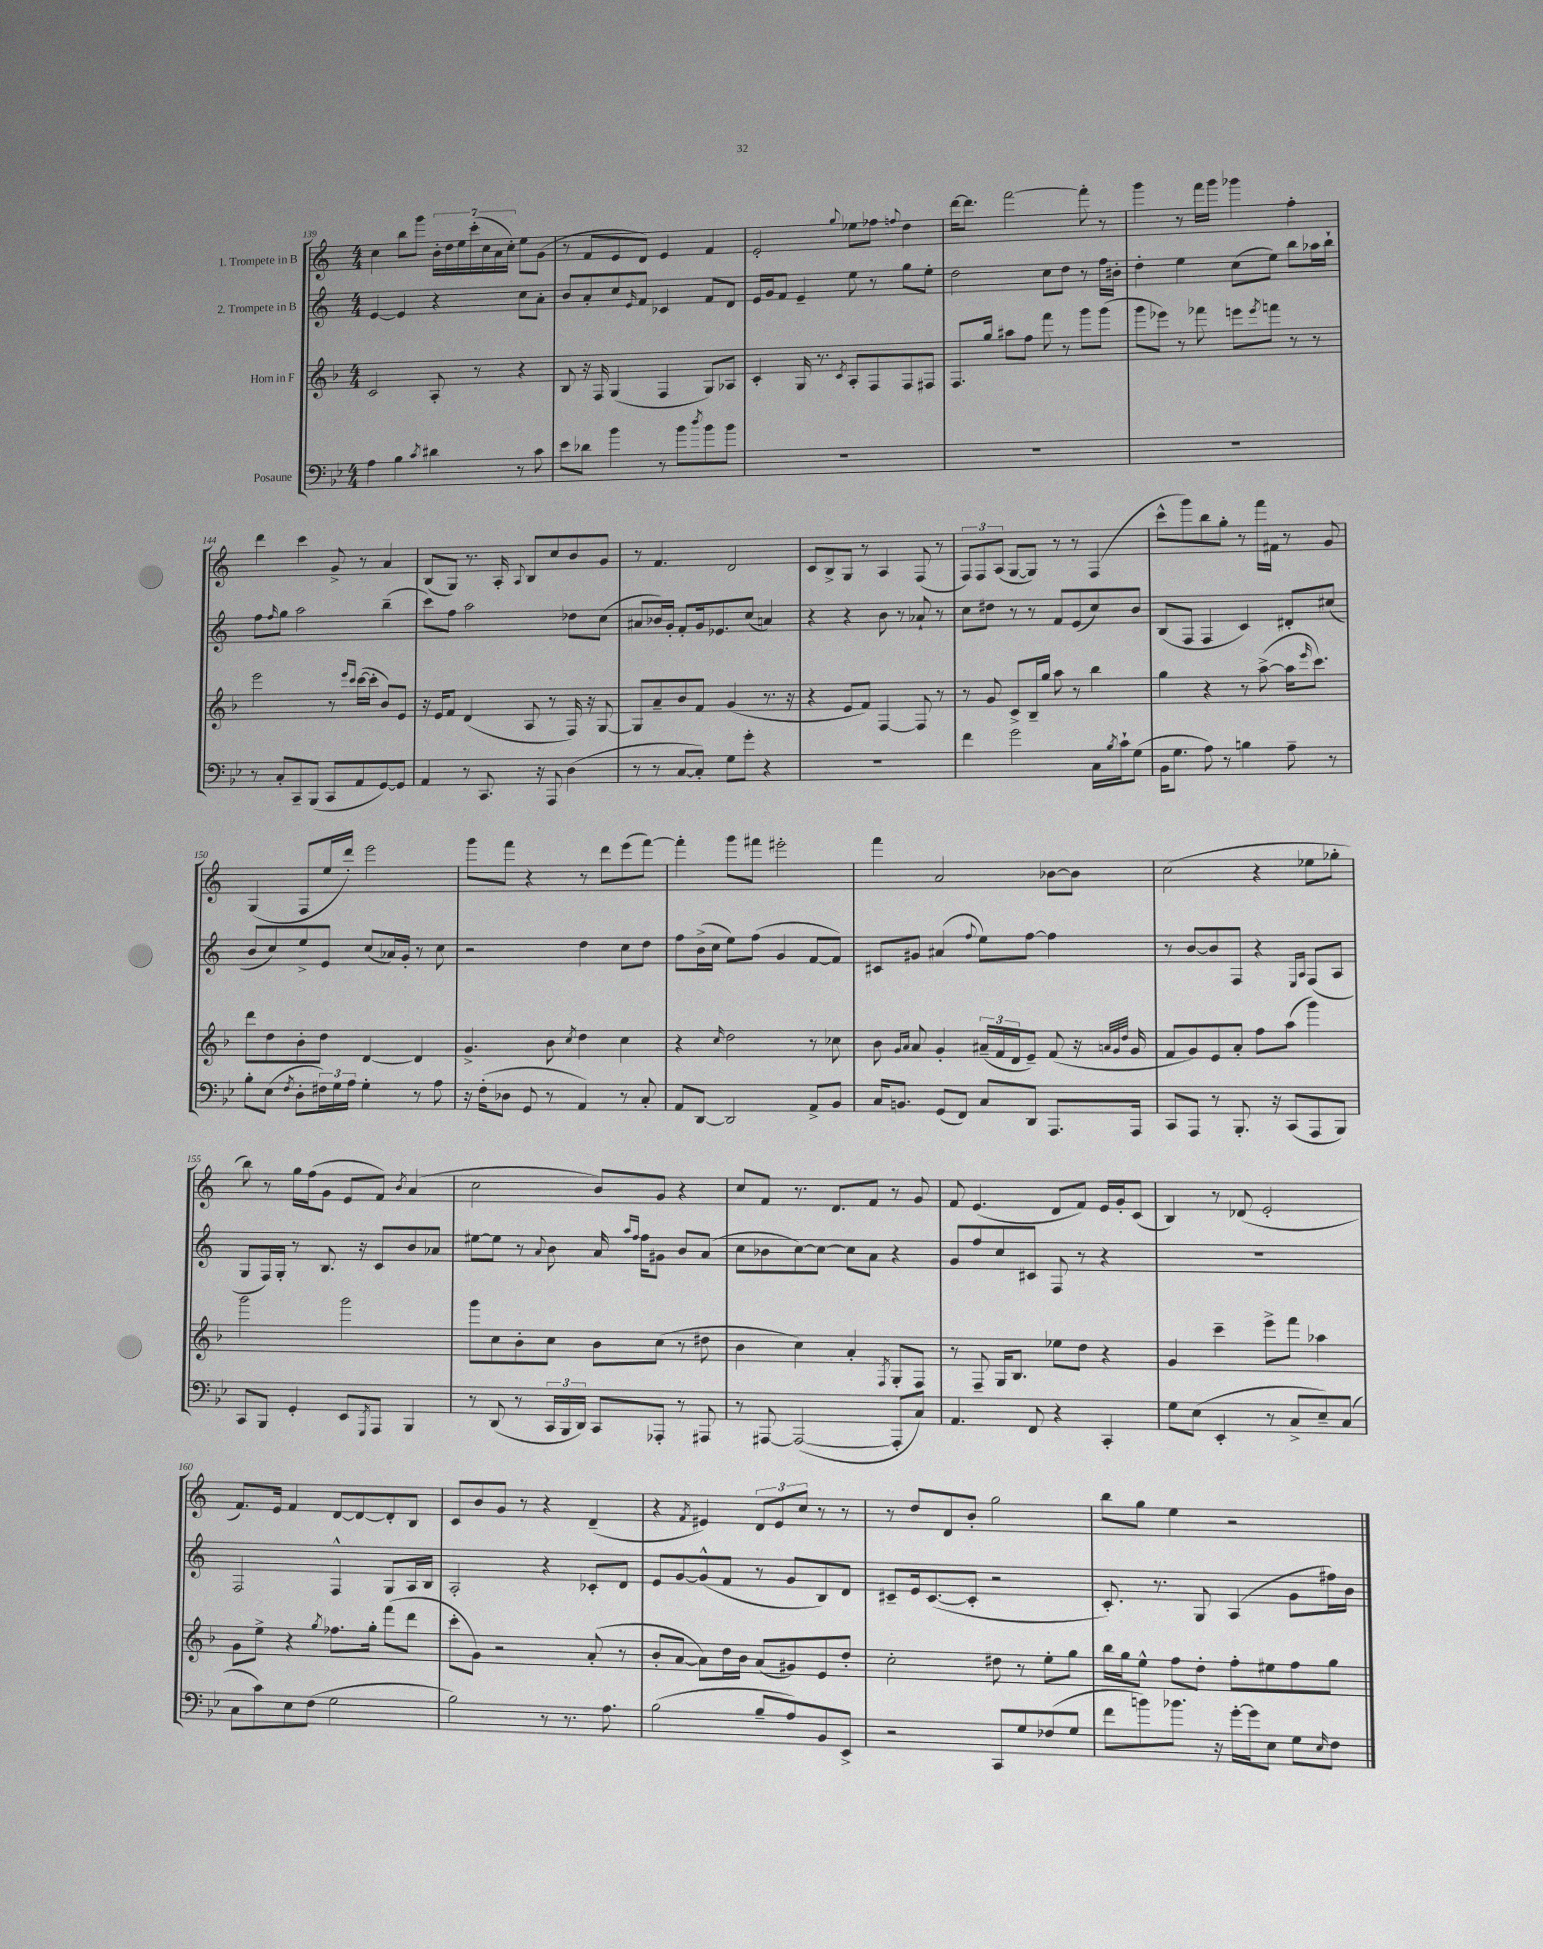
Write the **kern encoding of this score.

**kern	**kern	**kern	**kern
*staff4	*staff3	*staff2	*staff1
*clefF4	*clefG2	*clefG2	*clefG2
*k[b-e-]	*k[b-]	*k[]	*k[]
*M4/4	*M4/4	*M4/4	*M4/4
4A	2c	[4e	4cc
4B-	.	4e]	8bb
.	.	.	8ggg
8qc	.	.	.
4d#	8A'	4r	28b'
.	.	.	28dd
.	.	.	28ee
.	.	.	(28ccc'
.	8r	.	.
.	.	.	28cc
.	.	.	28a
.	.	.	28cc')
8r	4r	8cc	8ee
8c	.	8a'	(8g
=	=	=	=
8e-	8B-	8b	8r
8d-	16r	8a'	8f
.	16F	.	.
4b-	(4G	8cc	8e
.	.	16qqe	.
.	.	8f	8d)
8r	4F	4c-	4e
8b-	.	.	.
8qdd	.	.	.
8b-	8G)	8f	4f
8b-	8A-	8d	.
=	=	=	=
1r	4c'	16e	2e'
.	.	16g	.
.	.	8f	.
.	16G	4e~	.
.	8.r	.	.
.	8qc	.	8qqgg
.	8A'	8ee	8ee-
.	8F	8r	8ff-
.	.	.	8qqff
.	8F	8gg	4dd
.	8F#	8ee'	.
=	=	=	=
1r	8.F	2dd	[16ddd
.	.	.	8.ddd]
.	16gg	.	.
.	8aa#	.	[2fff
.	8ff	.	.
.	8fff	8cc	.
.	8r	8dd	.
.	8ggg	8r	8fff']
.	(8ggg	16ff	8r
.	.	16b#'	.
=	=	=	=
1r	8ggg	4dd'	4ggg
.	8eee-)	.	.
.	8r	4ee	8r
.	8fff-	.	16fff
.	.	.	16ggg
.	8eee	(8cc	4ggg-
.	8qeee	.	.
.	8fff	8ee)	.
.	8r	8bb	4ff'
.	8r	16aa-	.
.	.	16bb`	.
=	=	=	=
8r	2eee	8ff	4ddd
.	.	16qqff	.
8C'	.	8gg	.
8CC~	.	2aa	4ccc
(8BBB-	.	.	.
8CC	8r	.	8g^
.	16qqeee	.	.
.	16qqccc	.	.
8AA	([16ccc	.	8r
.	16ccc']	.	.
[8GG)	8b-)	(4bb~	4a
8GG]	8e	.	.
=	=	=	=
4AA	16r	8ccc)	(8B
.	16e	.	.
.	8f	8ff	8G)
8r	(4d	2aa	8.r
8.CC	.	.	.
.	.	.	16A'
.	.	.	8qqA
.	8A	.	8B
16r	.	.	.
8AAA	8r	.	8cc
(4D	16F)	8dd-	8b
.	16r	.	.
.	[8G	(8cc	8g
=	=	=	=
8r	8G]	8a#	8r
8r	8a~	16b-)	4.f
.	.	16g'	.
[8C	8b-	8f'	.
8C'])	8f	16g	.
.	.	8.e-	.
8G	(4g	.	2d
8g'	.	(8cc	.
4r	8.r	4a)	.
.	16r	.	.
=	=	=	=
1r	4r	4r	8c
.	.	.	8B^
.	8e	4r	8G
.	8f)	.	8r
.	[4F	8b	4A
.	.	8r	.
.	8F]	8a-`	(8F
.	8r	8r	8r
=	=	=	=
4f	8r	8cc	12F)
.	.	.	12F
.	8g	8dd#	.
.	.	.	(12A
2g	8c^	8r	[8G
.	16B-~	8r	8G])
.	16gg	.	.
.	8aa	8f	8r
.	8r	(8e	8r
16C	4bb-	8cc)	(4F
8qB-	.	.	.
16c`	.	.	.
(8G	.	8b	.
=	=	=	=
16BB-	4gg	(8B	8ccc^^
8.G	.	.	.
.	.	8F	8ggg)
8A)	4r	4F	8bb
8r	.	.	8gg'
4B	8r	4c)	8r
.	([8aa^	.	16fff
.	.	.	16f#
8A~	16aa]	8d#'	8r
.	16qqeee	.	.
.	8.ccc)	.	.
8r	.	(8cc#	8g
=	=	=	=
8B-'	8ddd	8b	(4G
(8E-	8dd	8cc)	.
8qF	.	.	.
8D'	8b-'	8ee^	8F
24F#)	8dd	8e	16ee
24G	.	.	.
.	.	.	16ddd')
24A	.	.	.
4G'	[4d	(8cc	2eee
.	.	16a-)	.
.	.	16g'	.
8r	4d]	8r	.
8A	.	8cc	.
=	=	=	=
16r	4.g^	2r	8ggg
(16F'	.	.	.
8D-	.	.	8fff
8GG	.	.	4r
8r	8b-	.	.
.	8qcc	.	.
4AA)	4dd	4dd	8r
.	.	.	8ddd
8r	4cc	8cc	(8eee
8C'	.	8dd	[8fff)
=	=	=	=
8AA	4r	8ff	4fff']
[8DD	.	(16b^	.
.	.	16cc	.
.	16qqcc	.	.
2DD]	2dd	8ee)	8ggg
.	.	(8ff	8fff#
.	.	4g	2eee#'
8AA^	8r	[8f	.
8BB-	8cc-	8f])	.
=	=	=	=
16C	8b-	8c#	4fff
8.BB	.	.	.
.	16qqg	.	.
.	16qqa	.	.
.	8a	8g#	.
(8GG	4g'	(4a#	2a
8FF)	.	.	.
.	.	8qqff	.
8C	(24a#~	8ee)	.
.	24f	.	.
.	24d	.	.
8DD	8e~)	[8ff	.
8.AAA	(8f	4ff]	[8b-
.	16r	.	8b-]
.	32qqa	.	.
.	32qqg	.	.
.	32qqdd	.	.
16AAA	16g	.	.
=	=	=	=
8CC	8f	8r	(2cc
8AAA	8g)	[8b	.
8r	8e	8b]	.
8.BBB-'	8a'	8F	.
.	8ff	4r	4r
16r	.	.	.
(8CC	(8aa	.	.
.	.	16qqE	.
.	.	16qqA	.
8AAA	4ggg)	(8F	8ee-
8BBB-)	.	8A	8gg-'
=	=	=	=
8CC	2ggg	8G	8bb)
8BBB-	.	16F)	8r
.	.	16G'	.
4GG'	.	8r	16gg
.	.	.	(16ff
.	.	8.B	8g
8EE-	2ggg	.	8e
.	.	16r	.
8qGGG	.	.	.
8AAA	.	8c	8f)
.	.	.	8qb
4BBB-	.	8b	(4a
.	.	8a-	.
=	=	=	=
8r	8ggg	[8ee#	2cc
(8DD	8cc	8ee#]	.
8r	8b-'	8r	.
.	.	8qqa	.
24CC	8cc	8b	.
24BBB-	.	.	.
24DD)	.	.	.
8CC	8b-	16a	8b)
.	.	16qqaa	.
.	.	16qqff	.
.	.	16ff	.
8AAA-'	(8cc	8g#	8g
8r	8r	8b	4r
8AAA#	8dd#	(8a	.
=	=	=	=
8r	4b-	8cc	8cc
[8AAA#	.	8b-	8f
(2AAA#_	4cc)	[8cc)	8.r
.	.	8cc_	.
.	.	.	8.d
.	4a'	8cc]	.
.	.	8a	8f
.	8qF	.	.
8AAA#']	8G'	4r	8r
8C)	8F	.	8g
=	=	=	=
4.AA	8r	8g	8f
.	8F~	8ff	(4.e
.	16G	8cc	.
.	8.B-	.	.
8FF	.	8c#	.
4r	8ee-	8F	8d
.	8dd	8r	8f)
4CC'	4r	4r	16e
.	.	.	16g'
.	.	.	(8c
=	=	=	=
8G	4g	1r	4B)
(8E-	.	.	.
4EE-'	4ccc~	.	8r
.	.	.	(8d-
8r	8eee^	.	2e'
8C^	8fff	.	.
8E-~)	4aa-	.	.
(8C	.	.	.
=	=	=	=
8C	8g	2F	8.f)
8c)	8ee^	.	.
.	.	.	16e
8E-	4r	.	4f
(8F	.	.	.
.	8qgg	.	.
2G	8.ff-	4F^^	[8d
.	.	.	8d_
.	16gg'	.	.
.	(8fff	8G	8d']
.	8ddd	16A	8B
.	.	16B	.
=	=	=	=
2B-)	8ccc'	2A'	8c
.	8g)	.	8b
.	2r	.	8g
.	.	.	8r
8r	.	4r	4r
8.r	.	.	.
.	(8a'	8c-'	(4d~
8.A	.	.	.
.	8r	8d	.
=	=	=	=
(2B-	8b-'	8e	4r
.	[8a	[8g	.
.	.	.	8qf
.	8a])	(8g^^]	4e#)
.	16dd	8f	.
.	16b-	.	.
8B-~	(8a	8r	12d
.	.	.	12e#
8A)	8g#)	8g	.
.	.	.	12cc
8BB-	8e	8B)	8r
8EE-^	8dd'	8d	8r
=	=	=	=
2r	2cc'	8c#~	8r
.	.	16e	8dd
.	.	([8.c#	.
.	.	.	8d
.	.	8c#']	8b'
8CC	8dd#	2r	2gg
8G	8r	.	.
(8F-	8ee'	.	.
8G	8gg	.	.
=	=	=	=
8f	16bb-	8.c')	8bb
.	16gg	.	.
8b)	8ee^^	.	8gg
.	.	8.r	.
8.b-	8ff	.	4ee
.	8dd'	8G	.
16r	.	.	.
[16g'	8ff'	(4A	2r
16g]	.	.	.
8E-	8ee#	.	.
8G	8ff	8g	.
16qqE-	.	.	.
8F	8gg	16ff#)	.
.	.	16b	.
==	==	==	==
*-	*-	*-	*-
